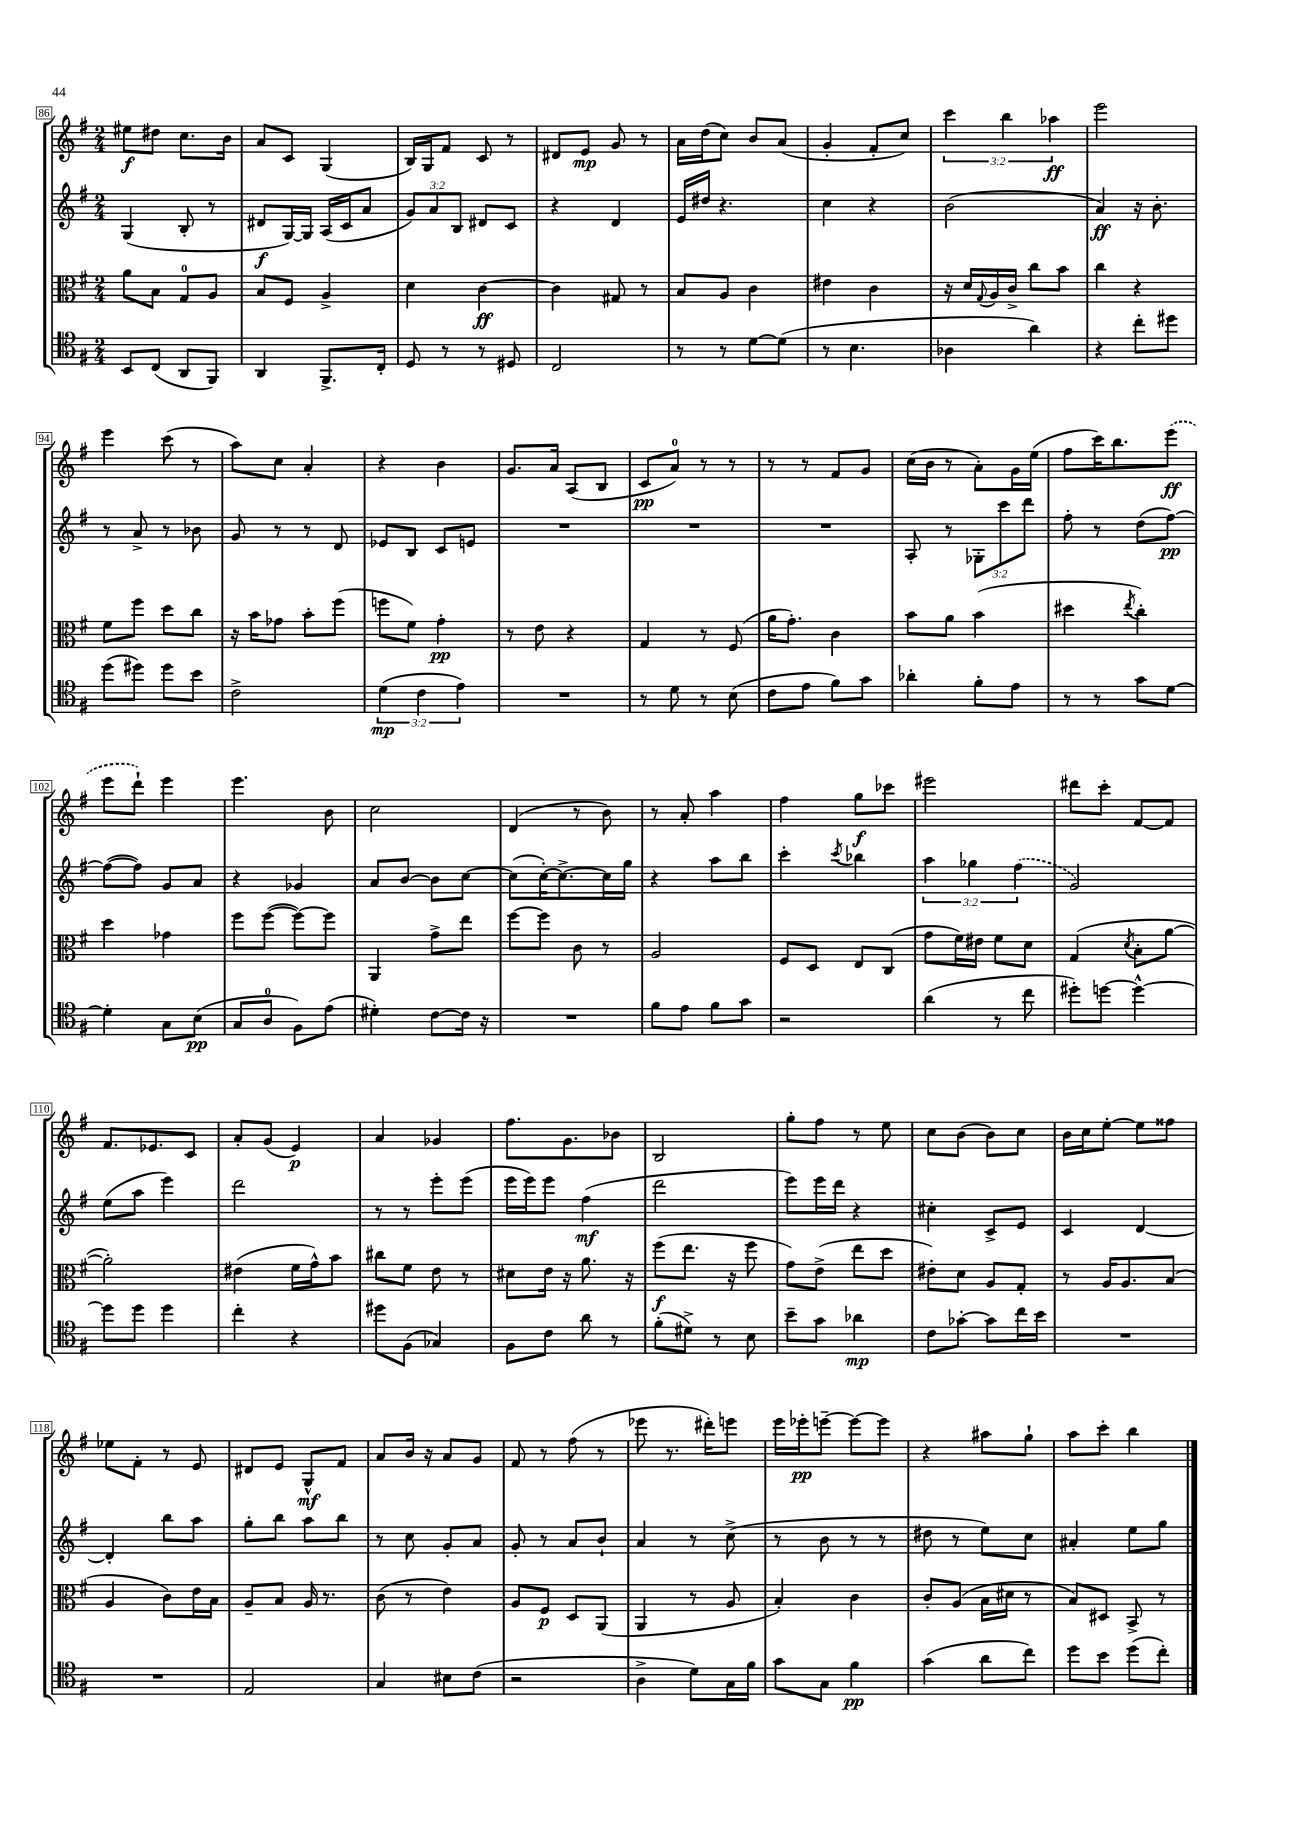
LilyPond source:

<<
\new StaffGroup <<
\new Staff = "s0" {
    \clef treble \key g \major \numericTimeSignature \time 2/4 \override Staff.TupletNumber.text = #tuplet-number::calc-fraction-text
    eis''8\f dis''8 c''8. b'16 |
    a'8 c'8 g4( |
    b16) g16 fis'8 c'8 r8 |
    dis'8 e'8\mp g'8 r8 |
    a'16 d''16( c''8) b'8 a'8( |
    g'4-. fis'8-. c''8) |
    \tuplet 3/2 { c'''4 b''4 aes''4\ff } |
    e'''2 |
    e'''4 c'''8( r8 |
    a''8) c''8 a'4-. |
    r4 b'4 |
    g'8. a'16 a8( b8 |
    c'8\pp a'8-0) r8 r8 |
    r8 r8 fis'8 g'8 |
    c''16( b'16 r8 a'8-.) g'16 e''16( |
    fis''8 c'''16) b''8. \once \slurDashed e'''8\ff( |
    e'''8 d'''8-!) e'''4 |
    e'''4. b'8 |
    c''2 |
    d'4( r8 b'8) |
    r8 a'8-. a''4 |
    fis''4 g''8\f ces'''8 |
    eis'''2 |
    dis'''8 c'''8-. fis'8~ fis'8 |
    fis'8. ees'8. c'8 |
    a'8-. g'8( e'4\p) |
    a'4 ges'4 |
    fis''8. g'8. bes'8 |
    b2 |
    g''8-. fis''8 r8 e''8 |
    c''8 b'8( b'8) c''8 |
    b'16 c''16 e''8~-. e''8 fisis''8 |
    ees''8 fis'8-. r8 e'8 |
    dis'8 e'8 g8-^\mf fis'8 |
    a'8 b'16 r16 a'8 g'8 |
    fis'8 r8 fis''8( r8 |
    ees'''8 r8. dis'''16-.) e'''8 |
    e'''16 ees'''16-.\pp e'''8~-- e'''8~ e'''8 |
    r4 ais''8 g''8-! |
    a''8 c'''8-. b''4 \bar "|." |
}
\new Staff = "s1" {
    \clef treble \key g \major \numericTimeSignature \time 2/4 \override Staff.TupletNumber.text = #tuplet-number::calc-fraction-text
    g4( b8-. r8 |
    dis'8\f g16~) g16 a16( c'16 a'8 |
    \tuplet 3/2 { g'8) a'8 b8 } dis'8 c'8 |
    r4 d'4 |
    e'16 dis''16 r4. |
    c''4 r4 |
    b'2( |
    a'4\ff) r16 b'8.-. |
    r8 a'8-> r8 bes'8 |
    g'8 r8 r8 d'8 |
    ees'8 b8 c'8 e'8 |
    R2 |
    R2 |
    R2 |
    a8-. r8 \tuplet 3/2 { ges8-. c'''8 d'''8 } |
    fis''8-. r8 d''8( fis''8~\pp) |
    fis''8~( fis''8) g'8 a'8 |
    r4 ges'4 |
    a'8 b'8~ b'8 c''8~ |
    c''8( c''16~-.) c''8.~-> c''16 g''16 |
    r4 a''8 b''8 |
    c'''4-. \acciaccatura { c'''8 } bes''4 |
    \tuplet 3/2 { a''4 ges''4 \once \slurDashed fis''4( } |
    g'2) |
    e''8( a''8 e'''4) |
    d'''2 |
    r8 r8 e'''8-. e'''8( |
    e'''16 e'''16) e'''8 fis''4\mf( |
    d'''2 |
    e'''8) e'''16 d'''16 r4 |
    cis''4-. c'8-> e'8 |
    c'4 d'4~ |
    d'4-. b''8 a''8 |
    g''8-. b''8 a''8 b''8 |
    r8 c''8 g'8-. a'8 |
    g'8-. r8 a'8 b'8-! |
    a'4 r8 c''8->( |
    r8 b'8 r8 r8 |
    dis''8 r8 e''8) c''8 |
    ais'4-. e''8 g''8 \bar "|." |
}
\new Staff = "s2" {
    \clef alto \key g \major \numericTimeSignature \time 2/4
    a'8 b8 g8-0 a8 |
    b8 fis8 a4-> |
    d'4 c'4~\ff |
    c'4 gis8 r8 |
    b8 a8 c'4 |
    eis'4 c'4 |
    r16 d'16 \appoggiatura { g8 } a16 c'16-> c''8 b'8 |
    c''4 r4 |
    fis'8 fis''8 d''8 c''8 |
    r16 b'16 ges'8 b'8-. fis''8( |
    f''8 fis'8) g'4-.\pp |
    r8 e'8 r4 |
    g4 r8 fis8( |
    a'16 g'8.-.) c'4 |
    b'8 a'8 b'4( |
    dis''4 \acciaccatura { e''8 } c''4-.) |
    d''4 ges'4 |
    fis''8 fis''8~( fis''8~) fis''8 |
    a,4 g'8-> e''8 |
    fis''8~ fis''8 c'8 r8 |
    a2 |
    fis8 d8 e8 c8( |
    g'8 fis'16) eis'16 fis'8 d'8 |
    g4( \acciaccatura { d'8 } b8-. a'8~ |
    a'2-.) |
    eis'4( fis'16 g'16-^) b'8 |
    cis''8 fis'8 e'8 r8 |
    dis'8 e'16 r16 a'8. r16 |
    fis''8\f( e''8. r16 fis''8 |
    g'8) e'8->( e''8 d''8 |
    eis'8-.) d'8 a8 g8-. |
    r8 a16 a8. b8( |
    a4 c'8) e'16 b16 |
    a8-- b8 a16 r8. |
    c'8( r8 e'4) |
    a8 fis8\p d8 a,8( |
    a,4 r8 a8 |
    b4-.) c'4 |
    c'8-. a8( b16 dis'16 r8 |
    b8) dis8 b,8-> r8 \bar "|." |
}
\new Staff = "s3" {
    \clef tenor \key g \major \numericTimeSignature \time 2/4 \override Staff.TupletNumber.text = #tuplet-number::calc-fraction-text
    b,8 c8( a,8 fis,8) |
    a,4 fis,8.-> c16-. |
    d8 r8 r8 dis8 |
    c2 |
    r8 r8 d'8~ d'8( |
    r8 b4. |
    aes4 a'4) |
    r4 c''8-. dis''8 |
    d''8( dis''8) dis''8 b'8 |
    c'2-> |
    \tuplet 3/2 { d'4\mp( c'4 e'4) } |
    R2 |
    r8 d'8 r8 b8( |
    c'8 e'8 fis'8) g'8 |
    aes'4-. fis'8-. e'8 |
    r8 r8 g'8 d'8~ |
    d'4-. g8 b8\pp( |
    g8 a8-0 fis8) e'8( |
    dis'4-.) c'8~ c'16 r16 |
    R2 |
    fis'8 e'8 fis'8 g'8 |
    r2 |
    a'4( r8 c''8 |
    dis''8-.) d''8~ d''4~-^ |
    d''8 d''8 d''4 |
    c''4-. r4 |
    dis''8 fis8( ges4) |
    fis8 c'8 a'8 r8 |
    fis'8-.( dis'8->) r8 b8 |
    b'8-- g'8 aes'4\mp |
    c'8 ges'8~-. ges'8 c''16 b'16 |
    R2 |
    R2 |
    e2 |
    g4 bis8 c'8( |
    r2 |
    a4-> d'8) g16 fis'16 |
    g'8 g8 fis'4\pp |
    g'4( a'8 c''8) |
    d''8 b'8 d''8( c''8-.) \bar "|." |
}
>>
>>
\layout { \context { \Score currentBarNumber = #86 \override BarNumber.stencil = #(make-stencil-boxer 0.1 0.3 ly:text-interface::print) } }
